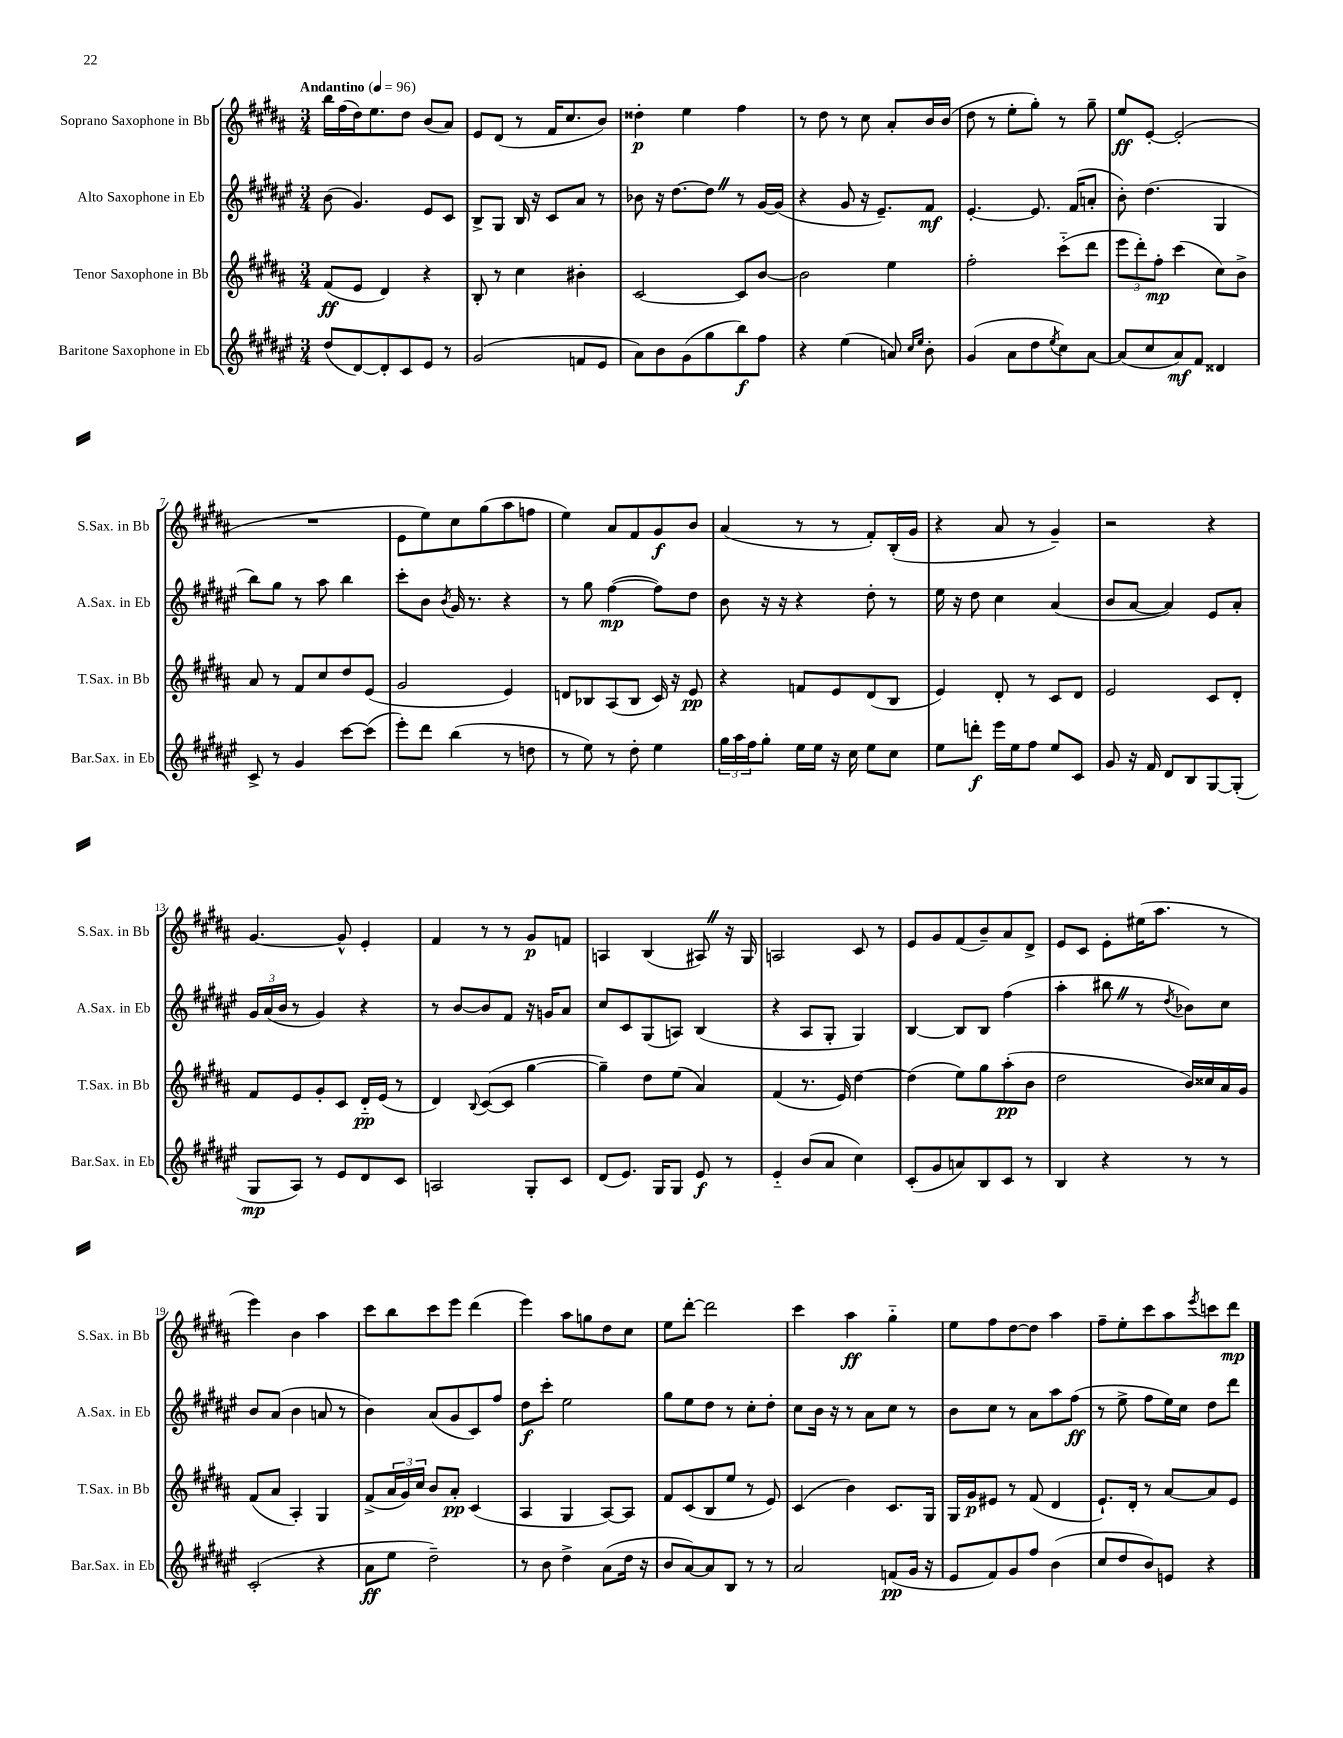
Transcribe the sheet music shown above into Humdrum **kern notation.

**kern	**dynam	**kern	**dynam	**kern	**dynam	**kern	**dynam
*part4	*part4	*part3	*part3	*part2	*part2	*part1	*part1
*staff4	*staff4	*staff3	*staff3	*staff2	*staff2	*staff1	*staff1
*I"Baritone Saxophone in Eb	*	*I"Tenor Saxophone in Bb	*	*I"Alto Saxophone in Eb	*	*I"Soprano Saxophone in Bb	*
*I'Bar.Sax. in Eb	*	*I'T.Sax. in Bb	*	*I'A.Sax. in Eb	*	*I'S.Sax. in Bb	*
*clefG2	*	*clefG2	*	*clefG2	*	*clefG2	*
*k[f#c#g#d#a#e#]	*	*k[f#c#g#d#a#]	*	*k[f#c#g#d#a#e#]	*	*k[f#c#g#d#a#]	*
*M3/4	*	*M3/4	*	*M3/4	*	*M3/4	*
*MM96	*	*MM96	*	*MM96	*	*MM96	*
=1	=1	=1	=1	=1	=1	=1	=1
!	!	!	!	!	!	!LO:TX:a:B:t=Andantino	!
(8dd#/L	.	(8f#/L	ff	(8b\	.	16bb\LL	.
.	.	.	.	.	.	(16ff#\	.
[8d#/)	.	8e/J	.	4.g#/)	.	16dd#\J)	.
.	.	.	.	.	.	8.ee\	.
8d#'/]	.	4d#/)	.	.	.	.	.
8c#/	.	.	.	.	.	8dd#\J	.
8e#/J	.	4r	.	8e#/L	.	(8b/L	.
8r	.	.	.	8c#/J	.	8a#/J)	.
=2	=2	=2	=2	=2	=2	=2	=2
(2g#/	.	8B'/	.	8B^/L	.	8e/L	.
.	.	8r	.	8G#/J	.	(8d#/J	.
.	.	4cc#\	.	16B/	.	8r	.
.	.	.	.	16r	.	.	.
.	.	.	.	8c#/L	.	16f#/KL	.
.	.	.	.	.	.	8.cc#/	.
8fn/L	.	4b#X'\	.	8a#/J	.	.	.
8e#/J	.	.	.	8r	.	8b/J)	.
=3	=3	=3	=3	=3	=3	=3	=3
8a#\L)	.	[2c#/	.	8b-X\	.	4dd##X'\	p
8b\	.	.	.	16r	.	.	.
.	.	.	.	[8.dd#\L	.	.	.
(8g#\	.	.	.	.	.	4ee\	.
8gg#\	.	.	.	8dd#Z\J]	.	.	.
8bb\)	f	8c#/L]	.	8r	.	4ff#\	.
8ff#\J	.	[8b/J	.	[16g#/LL	.	.	.
.	.	.	.	(16g#/JJ]	.	.	.
=4	=4	=4	=4	=4	=4	=4	=4
4r	.	2b\]	.	4r	.	8r	.
.	.	.	.	.	.	8dd#\	.
(4ee#\	.	.	.	8g#/	.	8r	.
.	.	.	.	16r	.	8cc#\	.
.	.	.	.	8.e#~/L)	.	.	.
8an/)	.	4ee\	.	.	.	8a#'/L	.
16qqcc#/LL	.	.	.	.	.	.	.
16qqee#/JJ	.	.	.	.	.	.	.
8b'\	.	.	.	8f#/J	mf	16b/L	.
.	.	.	.	.	.	(16b/JJ	.
=5	=5	=5	=5	=5	=5	=5	=5
(4g#/	.	2ff#'\	.	[4.e#'/	.	8dd#\	.
.	.	.	.	.	.	8r	.
8a#\L	.	.	.	.	.	8ee'\L	.
8dd#\	.	.	.	8.e#/]	.	8gg#'\J)	.
8qee#/	.	.	.	.	.	.	.
8cc#\)	.	(8ccc#\L	.	.	.	8r	.
.	.	.	.	(16f#/KL	.	.	.
[8a#\J	.	8ddd#\J	.	8an'/J	.	8gg#~\	.
=6	=6	=6	=6	=6	=6	=6	=6
(8a#/L]	.	12eee\L	.	8b'\)	.	8ee/L	ff
.	.	12ddd#'\)	.	.	.	.	.
8cc#/	.	.	.	(4.dd#\	.	[8e'/J	.
.	.	12ff#'\J	mp	.	.	.	.
8a#/)	mf	(4ccc#\	.	.	.	(2e'/]	.
8f#/J	.	.	.	.	.	.	.
4d##X/	.	8cc#\L)	.	4G#/	.	.	.
.	.	8b^\J	.	.	.	.	.
!!LO:LB:g=z
=7	=7	=7	=7	=7	=7	=7	=7
8c#^/	.	8a#/	.	8bb\L)	.	2.r	.
8r	.	8r	.	8gg#\J	.	.	.
4g#/	.	8f#/L	.	8r	.	.	.
.	.	8cc#/	.	8aa#\	.	.	.
[8ccc#\L	.	8dd#/	.	4bb\	.	.	.
(8ccc#\J]	.	(8e/J	.	.	.	.	.
=8	=8	=8	=8	=8	=8	=8	=8
8eee#'\L)	.	2g#/	.	8ccc#'\L	.	8e\L	.
8ddd#\J	.	.	.	8b\J	.	8ee\)	.
.	.	.	.	8qb/	.	.	.
(4bb\	.	.	.	16g#/	.	8cc#\	.
.	.	.	.	8.r	.	.	.
.	.	.	.	.	.	(8gg#\	.
8r	.	4e/)	.	4r	.	8aa#\	.
8ddn\	.	.	.	.	.	8ffn\J	.
=9	=9	=9	=9	=9	=9	=9	=9
8r	.	8dn/L	.	8r	.	4ee\)	.
8ee#\)	.	8B-X/	.	8gg#\	.	.	.
8r	.	(8A#/	.	([4ff#\	mp	8a#/L	.
8dd#'\	.	8B-/J	.	.	.	8f#/	.
4ee#\	.	16c#/)	.	8ff#\L])	.	8g#/	f
.	.	16r	.	.	.	.	.
.	.	8e/	pp	8dd#\J	.	8b/J	.
=10	=10	=10	=10	=10	=10	=10	=10
24gg#\LL	.	4r	.	8b\	.	(4a#/	.
24aa#\	.	.	.	.	.	.	.
24ff#\J	.	.	.	.	.	.	.
8gg#'\J	.	.	.	16r	.	.	.
.	.	.	.	16r	.	.	.
16ee#\LL	.	8fn/L	.	4r	.	8r	.
16ee#\JJ	.	.	.	.	.	.	.
16r	.	8e/	.	.	.	8r	.
16cc#\	.	.	.	.	.	.	.
8ee#\L	.	(8d#/	.	8dd#'\	.	8f#'/L)	.
8cc#\J	.	8B/J	.	8r	.	(16B'/L	.
.	.	.	.	.	.	16g#/JJ	.
=11	=11	=11	=11	=11	=11	=11	=11
8ee#\L	.	4e/)	.	16ee#\	.	4r	.
.	.	.	.	16r	.	.	.
8dddn'\J	f	.	.	8dd#\	.	.	.
16eee#\LL	.	8d#'/	.	4cc#\	.	8a#/	.
16ee#\J	.	.	.	.	.	.	.
8ff#\J	.	8r	.	.	.	8r	.
8ee#/L	.	8c#/L	.	(4a#/	.	4g#~/)	.
8c#/J	.	8d#/J	.	.	.	.	.
=12	=12	=12	=12	=12	=12	=12	=12
8g#/	.	2e/	.	8b/L	.	2r	.
16r	.	.	.	[8a#/J	.	.	.
16f#/	.	.	.	.	.	.	.
8d#/L	.	.	.	4a#/])	.	.	.
8B/	.	.	.	.	.	.	.
[8G#/	.	8c#/L	.	8e#/L	.	4r	.
(8G#'/J]	.	8d#'/J	.	8a#'/J	.	.	.
!!LO:LB:g=z
=13	=13	=13	=13	=13	=13	=13	=13
8G#/L	mp	8f#/L	.	24g#/LL	.	[4.g#/	.
.	.	.	.	(24a#/	.	.	.
.	.	.	.	24b/JJ	.	.	.
8A#/J)	.	8e/	.	8r	.	.	.
8r	.	8g#'/	.	4g#/)	.	.	.
8e#/L	.	8c#/J	.	.	.	8g#^^/]	.
8d#/	.	16d#/LL	pp	4r	.	4e'/	.
.	.	(16e/JJ	.	.	.	.	.
8c#/J	.	8r	.	.	.	.	.
=14	=14	=14	=14	=14	=14	=14	=14
2An/	.	4d#/)	.	8r	.	4f#/	.
.	.	.	.	[8b/L	.	.	.
.	.	8qqB/	.	.	.	.	.
.	.	([8c#/L	.	8b/]	.	8r	.
.	.	8c#/J]	.	8f#/J	.	8r	.
8G#'/L	.	[4gg#\	.	16r	.	8g#/L	p
.	.	.	.	16gn/KL	.	.	.
8c#/J	.	.	.	8a#/J	.	8fn/J	.
=15	=15	=15	=15	=15	=15	=15	=15
(8d#/L	.	4gg#~\])	.	8cc#/L	.	4An/	.
8.e#/J)	.	.	.	8c#/	.	.	.
.	.	8dd#\L	.	(8G#/	.	(4B/	.
16G#/KL	.	.	.	.	.	.	.
8G#/J	.	(8ee\J	.	8An/J)	.	.	.
8e#/	f	4a#/)	.	(4B/	.	8A#XZ/)	.
8r	.	.	.	.	.	16r	.
.	.	.	.	.	.	16G#/	.
=16	=16	=16	=16	=16	=16	=16	=16
4e#/	.	(4f#/	.	4r	.	2An/	.
(8b/L	.	8.r	.	8A#/L	.	.	.
8a#/J	.	.	.	8G#'/J	.	.	.
.	.	16e/)	.	.	.	.	.
4cc#\)	.	[4dd#\	.	4G#/)	.	8c#/	.
.	.	.	.	.	.	8r	.
=17	=17	=17	=17	=17	=17	=17	=17
(8c#'/L	.	(4dd#\]	.	[4B/	.	8e/L	.
8g#/	.	.	.	.	.	8g#/	.
8an/)	.	8ee\L)	.	8B/L]	.	(8f#/	.
8B/	.	8gg#\	.	8B/J	.	8b~/)	.
8c#/J	.	(8aa#'\	pp	(4ff#\	.	8a#/	.
8r	.	8b\J	.	.	.	8d#^/J	.
=18	=18	=18	=18	=18	=18	=18	=18
4B/	.	2dd#\	.	4aa#'\	.	8e/L	.
.	.	.	.	.	.	8c#/J	.
4r	.	.	.	8bb#XZ\	.	8e'\L	.
.	.	.	.	8r	.	(16ee#X\K	.
.	.	.	.	.	.	8.aa#\J	.
.	.	.	.	8qdd#/	.	.	.
8r	.	16b/LL)	.	8b-X\L)	.	.	.
.	.	16cc##X/	.	.	.	.	.
8r	.	16a#/	.	8cc#\J	.	8r	.
.	.	16g#/JJ	.	.	.	.	.
!!LO:LB:g=z
=19	=19	=19	=19	=19	=19	=19	=19
(2c#'/	.	(8f#/L	.	8b/L	.	4eee\)	.
.	.	8a#/J	.	(8a#/J	.	.	.
.	.	4A#'/)	.	4b\	.	4b\	.
4r	.	4G#/	.	8an/	.	4aa#\	.
.	.	.	.	8r	.	.	.
=20	=20	=20	=20	=20	=20	=20	=20
8a#\L	ff	(8f#^/L	.	4b\)	.	8ccc#\L	.
8ee#\J	.	24a#/L	.	.	.	8bb\	.
.	.	24g#/)	.	.	.	.	.
.	.	24cc#/JJ	.	.	.	.	.
2dd#~\)	.	8b/L	.	(8a#/L	.	8ccc#\	.
.	.	8a#'/J	pp	8g#/	.	8eee\J	.
.	.	(4c#/	.	8c#/)	.	(4ddd#\	.
.	.	.	.	8ff#/J	.	.	.
=21	=21	=21	=21	=21	=21	=21	=21
8r	.	4A#/	.	8dd#\L	f	4eee\)	.
8b\	.	.	.	8ccc#'\J	.	.	.
4dd#^\	.	4G#/	.	2ee#\	.	8aa#\L	.
.	.	.	.	.	.	8ggn\	.
(8a#\L	.	[8A#/L)	.	.	.	8dd#\	.
16dd#\Jk	.	8A#/J]	.	.	.	8cc#\J	.
16r	.	.	.	.	.	.	.
=22	=22	=22	=22	=22	=22	=22	=22
8b/L	.	8f#/L	.	8gg#\L	.	8ee\L	.
[8a#/)	.	(8c#/	.	8ee#\	.	[8ddd#'\J	.
8a#/]	.	8B/	.	8dd#\J	.	2ddd#\]	.
8B/J	.	8ee/J	.	8r	.	.	.
8r	.	8r	.	8cc#'\L	.	.	.
8r	.	8e/)	.	8dd#'\J	.	.	.
=23	=23	=23	=23	=23	=23	=23	=23
2a#/	.	(4c#/	.	8cc#\L	.	4ccc#\	.
.	.	.	.	16b\Jk	.	.	.
.	.	.	.	16r	.	.	.
.	.	4b\)	.	8r	.	4aa#\	ff
.	.	.	.	8a#\L	.	.	.
(8fn/L	pp	8.c#/L	.	8cc#\J	.	4gg#\	.
16g#/Jk	.	.	.	8r	.	.	.
16r	.	16G#/Jk	.	.	.	.	.
=24	=24	=24	=24	=24	=24	=24	=24
8e#/L	.	16G#/LL	.	8b\L	.	8ee\L	.
.	.	16g#/J	p	.	.	.	.
8f#/)	.	8e#X/J	.	8cc#\J	.	8ff#\	.
8g#/	.	8r	.	8r	.	[8dd#\	.
8ff#/J	.	(8f#/	.	8a#\L	.	8dd#\J]	.
(4b\	.	4d#/	.	8aa#\	.	4aa#\	.
.	.	.	.	(8ff#\J	ff	.	.
=25	=25	=25	=25	=25	=25	=25	=25
8cc#/L	.	8.e`/L)	.	8r	.	8ff#~\L	.
8dd#/	.	.	.	8ee#^\	.	8ee'\	.
.	.	16d#'/Jk	.	.	.	.	.
8b/)	.	8r	.	8ff#\L	.	8ccc#\	.
8en/J	.	[8a#/L	.	16ee#\L)	.	8aa#\	.
.	.	.	.	16cc#\JJ	.	.	.
.	.	.	.	.	.	8qeee/	.
4r	.	8a#/]	.	8dd#\L	.	8cccn\	.
.	.	8e/J	.	8ddd#\J	.	8ddd#\J	mp
==	==	==	==	==	==	==	==
*-	*-	*-	*-	*-	*-	*-	*-
